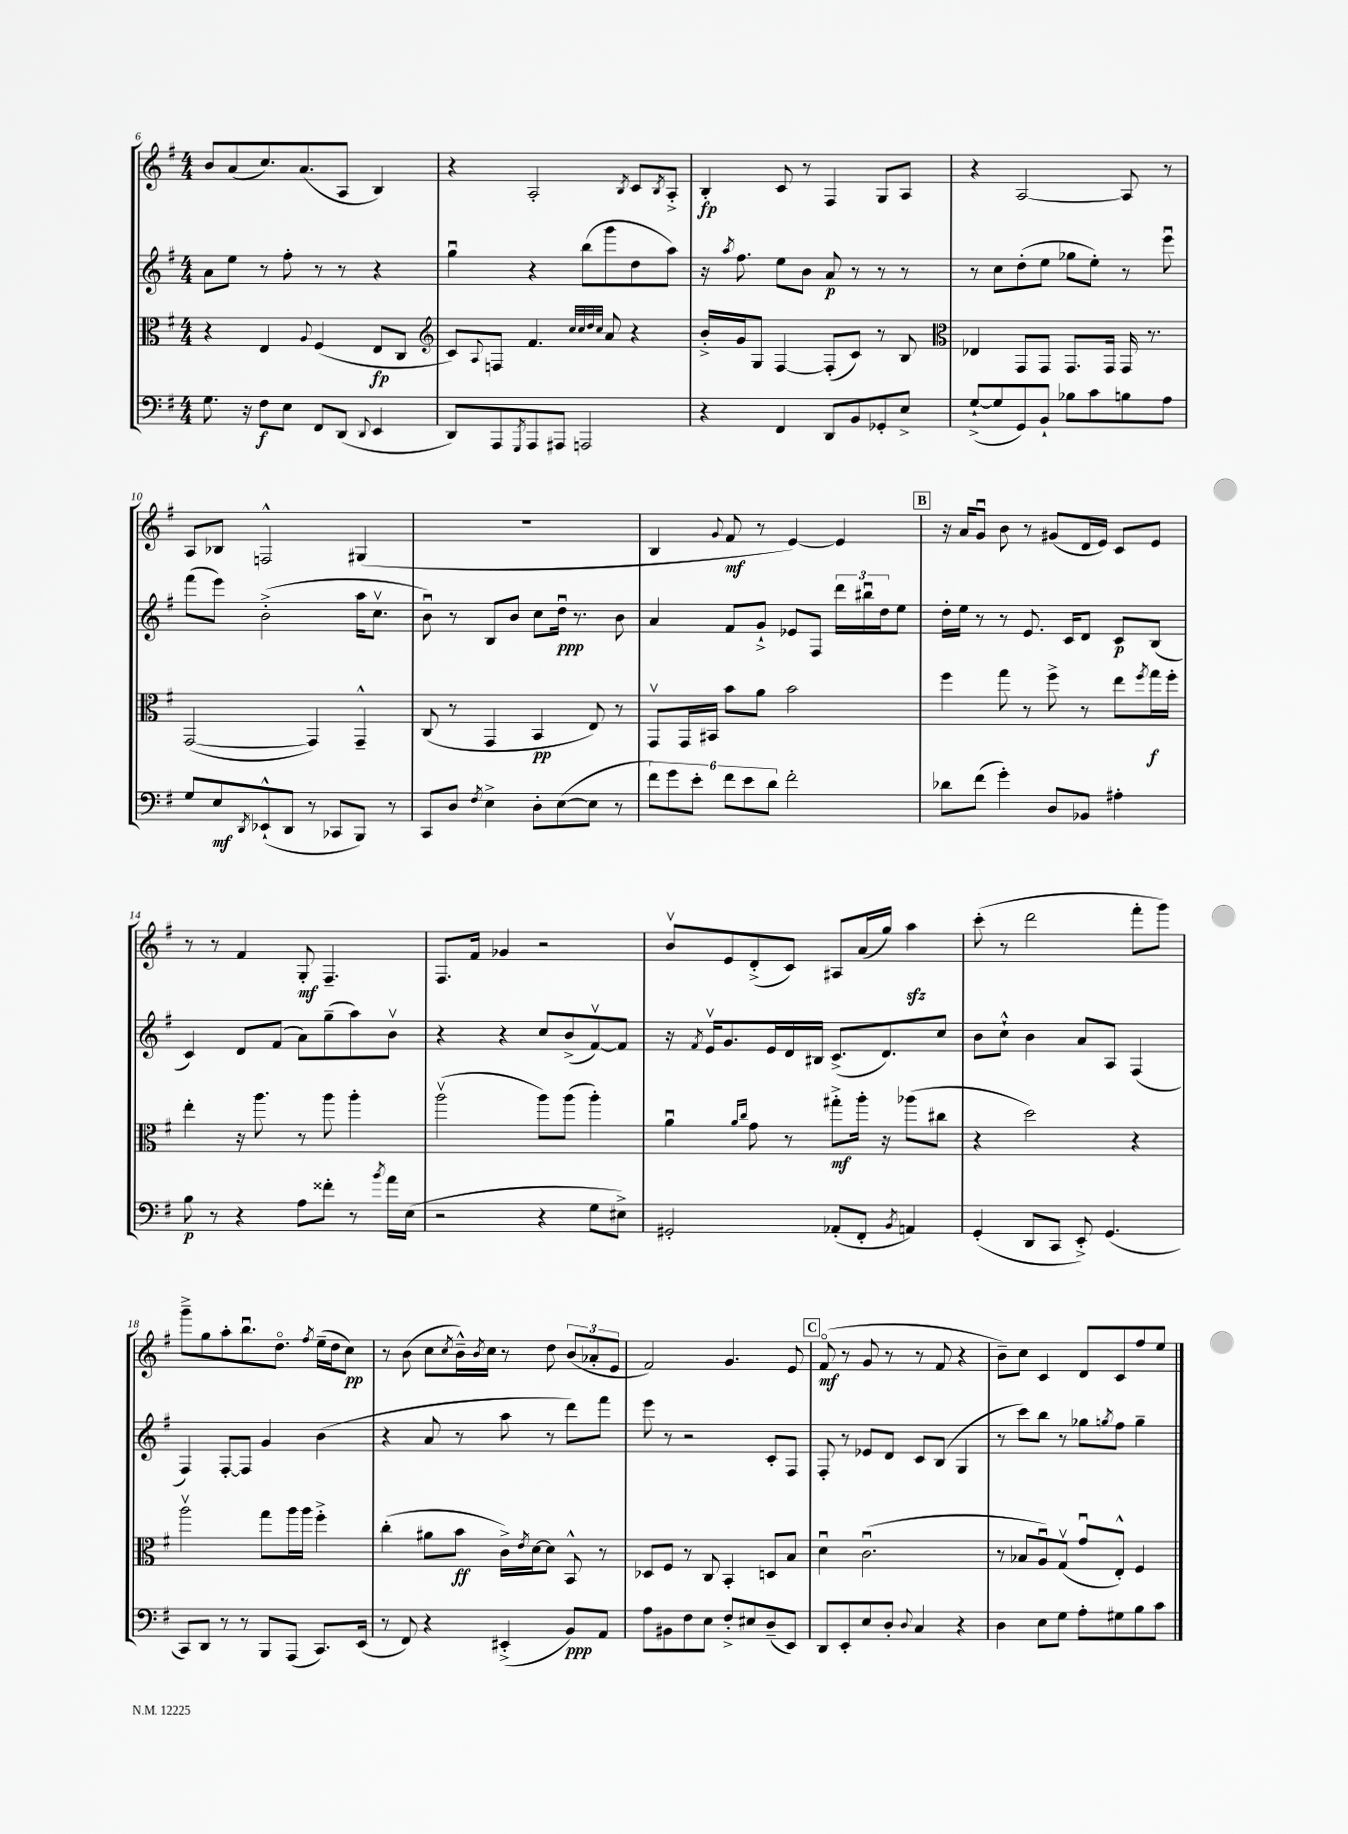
<<
\new StaffGroup <<
\new Staff = "s0" {
    \clef treble \key g \major \numericTimeSignature \time 4/4
    b'8 a'8( c''8.) a'8.( a8 b4) |
    r4 a2-. \acciaccatura { b8 } c'8 \acciaccatura { b8 } a8-.-> |
    b4-.\fp c'8 r8 fis4 g8 a8 |
    r4 a2~ a8 r8 |
    a8 bes8 f2-^ gis4( |
    R1 |
    b4 \appoggiatura { g'8 } fis'8\mf r8 e'4~) e'4 |
    \mark \markup { \box "B" } r16 a'16 g'8\downbow b'8 r8 gis'8( d'16 e'16) c'8 e'8 |
    r8 r8 fis'4 g8-.\mf fis4.-- |
    fis8. fis'16 ges'4 r2 |
    b'8\upbow e'8 d'8-.->( c'8) ais8 a'16( g''16) a''4\sfz |
    c'''8-.( r8 d'''2 fis'''8-. g'''8) |
    g'''8---> g''8 a''8-. b''8.\downbow d''8.\flageolet \acciaccatura { fis''8 } e''16--( d''16 c''8\pp) |
    r8 b'8( c''8 \acciaccatura { c''8 } b'16---^) \acciaccatura { b'8 } c''16 r8 d''8 \tuplet 3/2 { b'8( aes'8-. e'8 } |
    fis'2) g'4. e'8 |
    \mark \markup { \box "C" } fis'8\flageolet\mf( r8 g'8 r8 r8 fis'8 r4 |
    b'8--) c''8 c'4 d'8 c'8 fis''8 e''8 \bar "|." |
}
\new Staff = "s1" {
    \clef treble \key g \major \numericTimeSignature \time 4/4
    a'8 e''8 r8 fis''8-. r8 r8 r4 |
    g''4\downbow r4 b''8( g'''8 d''8 a''8) |
    r16 \acciaccatura { a''8 } fis''8. e''8 b'8 a'8\p r8 r8 r8 |
    r8 c''8 d''8-.( e''8 ges''8 e''8-.) r8 e'''8\downbow |
    fis'''8( e'''8) b'2-.->( a''16 c''8.\upbow |
    b'8\downbow) r8 b8 b'8 c''8 d''16\downbow\ppp r8. b'8 |
    a'4 fis'8 g'8-!-> ees'8 fis8 \tuplet 3/2 { d'''16 bis''16\downbow d''16 } e''8 |
    \mark \markup { \box "B" } d''16-. e''16 r8 r8 e'8. c'16 d'8 c'8\p b8( |
    c'4) d'8 fis'8( a'8) g''8--( a''8) b'8\upbow |
    r4 r4 c''8 b'8->( fis'8~\upbow) fis'8 |
    r16 \acciaccatura { fis'8 } e'16\upbow g'8. e'16 d'16 bis16 c'8.->( d'8.) c''8 |
    b'8 c''8-!-^ b'4 a'8 a8 fis4( |
    fis4) fis8~-. fis8 g'4 b'4( |
    r4 a'8 r8 a''8 r8 d'''8) fis'''8 |
    e'''8 r8 r2 c'8-. fis8 |
    \mark \markup { \box "C" } fis8-. r8 ees'8 d'8 c'8 b8( g4 |
    r8 c'''8) b''8 r8 ges''8 \acciaccatura { g''8 } fis''8 g''4-- \bar "|." |
}
\new Staff = "s2" {
    \clef alto \key g \major \numericTimeSignature \time 4/4
    r4 e4 \appoggiatura { a8 } fis4( e8\fp c8 |
    \clef treble c'8) \appoggiatura { a8 } f8 fis'4. \grace { c''32 c''32 d''32 c''32 } a'8 r4 |
    b'16-.-> g'16 g8 fis4~ fis8-.( c'8) r8 b8 |
    \clef alto ees4 g,8 g,8 g,8. g,16 g,16 r8. |
    g,2~( g,4) g,4---^ |
    c8( r8 g,4 b,4\pp e8) r8 |
    g,8\upbow g,16 bis,16 b'8 a'8 b'2 |
    \mark \markup { \box "B" } fis''4 g''8 r8 fis''8-> r8 e''8 \acciaccatura { fis''8 } g''16\f fis''16-. |
    e''4-. r16 a''8. r8 a''8 a''4-. |
    a''2\upbow( a''8) a''8( a''4-.) |
    a'4\downbow \grace { a'16 c''16 } g'8 r8 gis''8-.->\mf a''16-. r16 aes''8( cis''8 |
    r4 d''2) r4 |
    a''2\upbow g''8 a''16 a''16 fis''4-.-> |
    c''4-.( ais'8 b'8\ff c'16->) \acciaccatura { e'8 } d'16~ d'8 b,8-^ r8 |
    des8 fis8 r8 c8 b,4-. d8 b8 |
    \mark \markup { \box "C" } d'4\downbow c'2.\downbow( |
    r8 bes8 a8\downbow) g8\upbow( g'8\downbow e8-.-^) fis4 \bar "|." |
}
\new Staff = "s3" {
    \clef bass \key g \major \numericTimeSignature \time 4/4
    g8. r16 fis8\f e8 fis,8 d,8( \appoggiatura { d,8 } e,4 |
    d,8) a,,8 \acciaccatura { g,,8 } a,,8 ais,,8 a,,2 |
    r4 fis,4 d,8 b,8 ges,8-. e8-> |
    g8~-!->( g8 g,8) b,8-! bes8 c'8 b8 a8 |
    g8 e8\mf \acciaccatura { d,8 } ees,8-!-^( d,8 r8 ces,8 b,,8) r8 |
    c,8 d8 \acciaccatura { fis8 } e4-> d8-. e8~( e8 r8 |
    \tuplet 6/4 { fis'8) g'8 e'8-. fis'8 e'8 d'8 } fis'2-. |
    \mark \markup { \box "B" } des'8 fis'8( g'4-.) d8 bes,8 ais4-. |
    b8\p r8 r4 a8 fisis'8-. r8 \acciaccatura { b'8 } a'16 e16( |
    r2 r4 g8 eis8->) |
    gis,2-. aes,8-.( fis,8-. \acciaccatura { b,8 } a,4) |
    g,4-.( d,8 c,8 e,8-.->) g,4.( |
    c,8) d,8 r8 r8 b,,8 a,,8( c,8.) e,16( |
    r8 fis,8) r4 eis,4-.->( b,8\ppp) a,8 |
    a8 bis,8 fis8 e8 fis8-.-> eis8 d8--( e,8) |
    \mark \markup { \box "C" } d,8 e,8-. e8 d8-. \appoggiatura { d8 } c4 r4 |
    d4 e8 g8 a8-. gis8 b8 c'8 \bar "|." |
}
>>
>>
\layout { \context { \Score currentBarNumber = #6 } }
